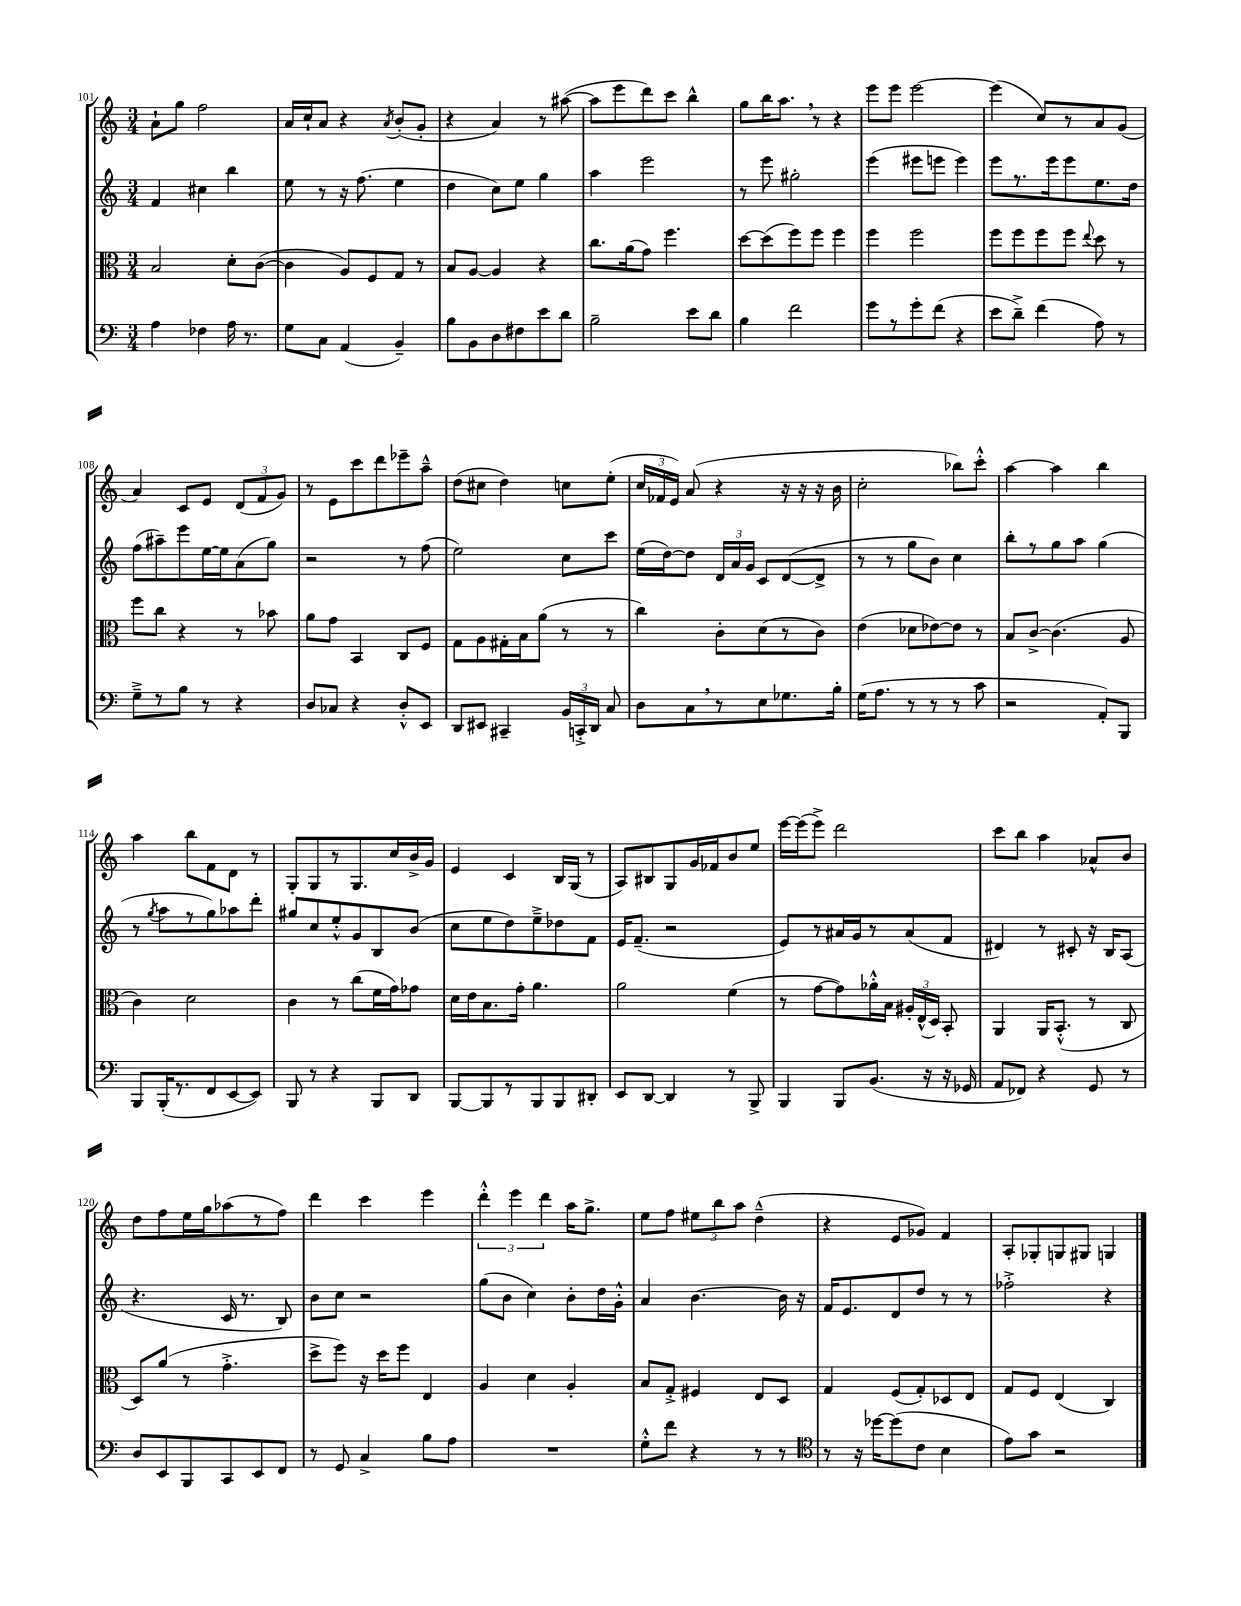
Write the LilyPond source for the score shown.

<<
\new StaffGroup <<
\new Staff = "s0" {
    \clef treble \key c \major \numericTimeSignature \time 3/4
    \autoBeamOff a'8[-! g''8] f''2 |
    a'16[ c''16-! a'8] r4 \acciaccatura { a'8 } b'8[-.( g'8]-. |
    r4 a'4) r8 ais''8~( |
    ais''8[ e'''8 d'''8) c'''8] b''4-^ |
    g''8[ b''16 a''8.] \breathe r8 r4 |
    e'''8[ e'''8] e'''2~ |
    e'''4( c''8[) r8 a'8 g'8]( |
    a'4) c'8[ e'8] \tuplet 3/2 { d'8[( f'8 g'8]) } |
    r8 e'8[ c'''8 d'''8 ees'''8-- a''8]---^ |
    d''8[( cis''8] d''4) c''8[ e''8]-.( |
    \tuplet 3/2 { c''16[ fes'16 e'16]) } a'8( r4 r16 r16 r16 b'16 |
    c''2-. bes''8[) c'''8]-.-^ |
    a''4~ a''4 b''4 |
    a''4 b''8[ f'8 d'8] r8 |
    g8[-. g8 r8 g8. c''16 b'16-> g'16] |
    e'4 c'4 b16[ g16]( r8 |
    a8[) bis8 g8 g'16 fes'16 b'8 e''8] |
    e'''16[~ e'''16( e'''8]->) d'''2 |
    c'''8[ b''8] a''4 aes'8[-^ b'8] |
    d''8[ f''8 e''16 g''16 aes''8( r8 f''8]) |
    d'''4 c'''4 e'''4 |
    \tuplet 3/2 { d'''4-.-^ e'''4 d'''4 } a''16[ g''8.]-> |
    e''8[ f''8] \tuplet 3/2 { eis''8[ b''8 a''8] } d''4---^( |
    r4 e'8[ ges'8]) f'4 |
    a8[-. ges8-. g8 gis8] g4 \bar "|." |
}
\new Staff = "s1" {
    \clef treble \key c \major \numericTimeSignature \time 3/4
    \autoBeamOff f'4 cis''4 b''4 |
    e''8 r8 r16 f''8.( e''4 |
    d''4 c''8[) e''8] g''4 |
    a''4 e'''2 |
    r8 e'''8 gis''2-. |
    e'''4( eis'''8[ e'''8] e'''4) |
    e'''8[ r8. e'''16 e'''8 e''8. d''16] |
    f''8[( ais''8--) e'''8 e''16~ e''16 a'8( g''8]) |
    r2 r8 f''8( |
    e''2) c''8[ c'''8] |
    e''16[( d''16~) d''8] \tuplet 3/2 { d'16[ a'16 g'16] } c'8[ d'8~( d'8]-> |
    r8 r8 g''8[ b'8]) c''4 |
    b''8[-. r8 g''8 a''8] g''4( |
    r8 \acciaccatura { g''8 } a''8[ r8 g''8) aes''8 d'''8]-. |
    gis''8[ c''8 e''8-.-^ g'8 b8 b'8]( |
    c''8[ e''8 d''8) e''8---> des''8 f'8] |
    e'16[ f'8.]--( r2 |
    e'8[) r8 ais'16 g'16 r8 ais'8( f'8] |
    dis'4) r8 cis'8-. r16 b16[ a8]( |
    r4. c'16 r8. b8) |
    b'8[ c''8] r2 |
    g''8[( b'8] c''4) b'8[-. d''16 g'16]-.-^ |
    a'4 b'4.~ b'16 r16 |
    f'16[ e'8. d'8 d''8] r8 r8 |
    fes''2-.-> r4 \bar "|." |
}
\new Staff = "s2" {
    \clef alto \key c \major \numericTimeSignature \time 3/4
    \autoBeamOff b2 d'8[-. c'8]~( |
    c'4 a8[) f8 g8] r8 |
    b8[ a8]~ a4 r4 |
    c''8.[ a'16( g'8]) f''4. |
    d''8[~ d''8( f''8) f''8] f''4 |
    f''4 f''2 |
    f''8[ f''8 f''8 f''8] \appoggiatura { e''8 } d''8 r8 |
    f''8[ c''8] r4 r8 bes'8 |
    a'8[ g'8] b,4 c8[ f8] |
    g8[ a8 gis16-. b16 a'8]( r8 r8 |
    c''4) c'8[-. d'8( r8 c'8]) |
    e'4( des'8[ ees'8~) ees'8] r8 |
    b8[ c'8]~-> c'4.( a8 |
    c'4) d'2 |
    c'4 r8 c''8[( f'16 g'16) ges'8] |
    d'16[ e'16 b8. g'16]-. a'4. |
    a'2 f'4( |
    r8 g'8[~ g'8) aes'16-.-^ b16] \tuplet 3/2 { ais16[-. e16-^( d16]) } b,8-. |
    a,4 a,16[ b,8.]-.-^( r8 c8 |
    d8[) a'8]( r8 g'4.-.-> |
    d''8[-> f''8]) r16 d''16[ f''8] e4 |
    a4 d'4 a4-. |
    b8[ g8]-.-> fis4 e8[ d8] |
    g4 f8[( g8-.) des8 e8] |
    g8[ f8] e4( c4) \bar "|." |
}
\new Staff = "s3" {
    \clef bass \key c \major \numericTimeSignature \time 3/4
    \autoBeamOff a4 fes4 a16 r8. |
    g8[ c8] a,4( b,4--) |
    b8[ b,8 d8 fis8 e'8 d'8] |
    b2-- e'8[ d'8] |
    b4 f'2 |
    g'8[ r8 g'8-. f'8]( r4 |
    e'8[ d'8]--->) f'4( a8) r8 |
    g8[---> r8 b8] r8 r4 |
    d8[ ces8] r4 d8[-.-^ e,8] |
    d,8[ eis,8] cis,4-- \tuplet 3/2 { b,16[ c,16-.-> d,16] } c8 |
    d8[ c8 \breathe r8 e8 ges8. b16]-. |
    g16[( a8.] r8 r8 r8 c'8 |
    r2 a,8[-.) b,,8] |
    b,,8[ b,,16-.( r8. f,8 e,8~ e,8]) |
    b,,8 r8 r4 b,,8[ d,8] |
    b,,8[~ b,,8 r8 b,,8 b,,8 dis,8]-. |
    e,8[ d,8]~ d,4 r8 b,,8-> |
    b,,4 b,,8[ b,8.]( r16 r16 ges,16 |
    a,8[ fes,8]) r4 g,8 r8 |
    d8[ e,8 b,,8 c,8 e,8 f,8] |
    r8 g,8 c4-> b8[ a8] |
    R2. |
    g8[-.-^ f'8] r4 r8 r8 |
    \clef tenor r8 r16 des''16[~ des''8( c'8] b4 |
    e'8[) g'8] r2 \bar "|." |
}
>>
>>
\layout { \context { \Score currentBarNumber = #101 } }
